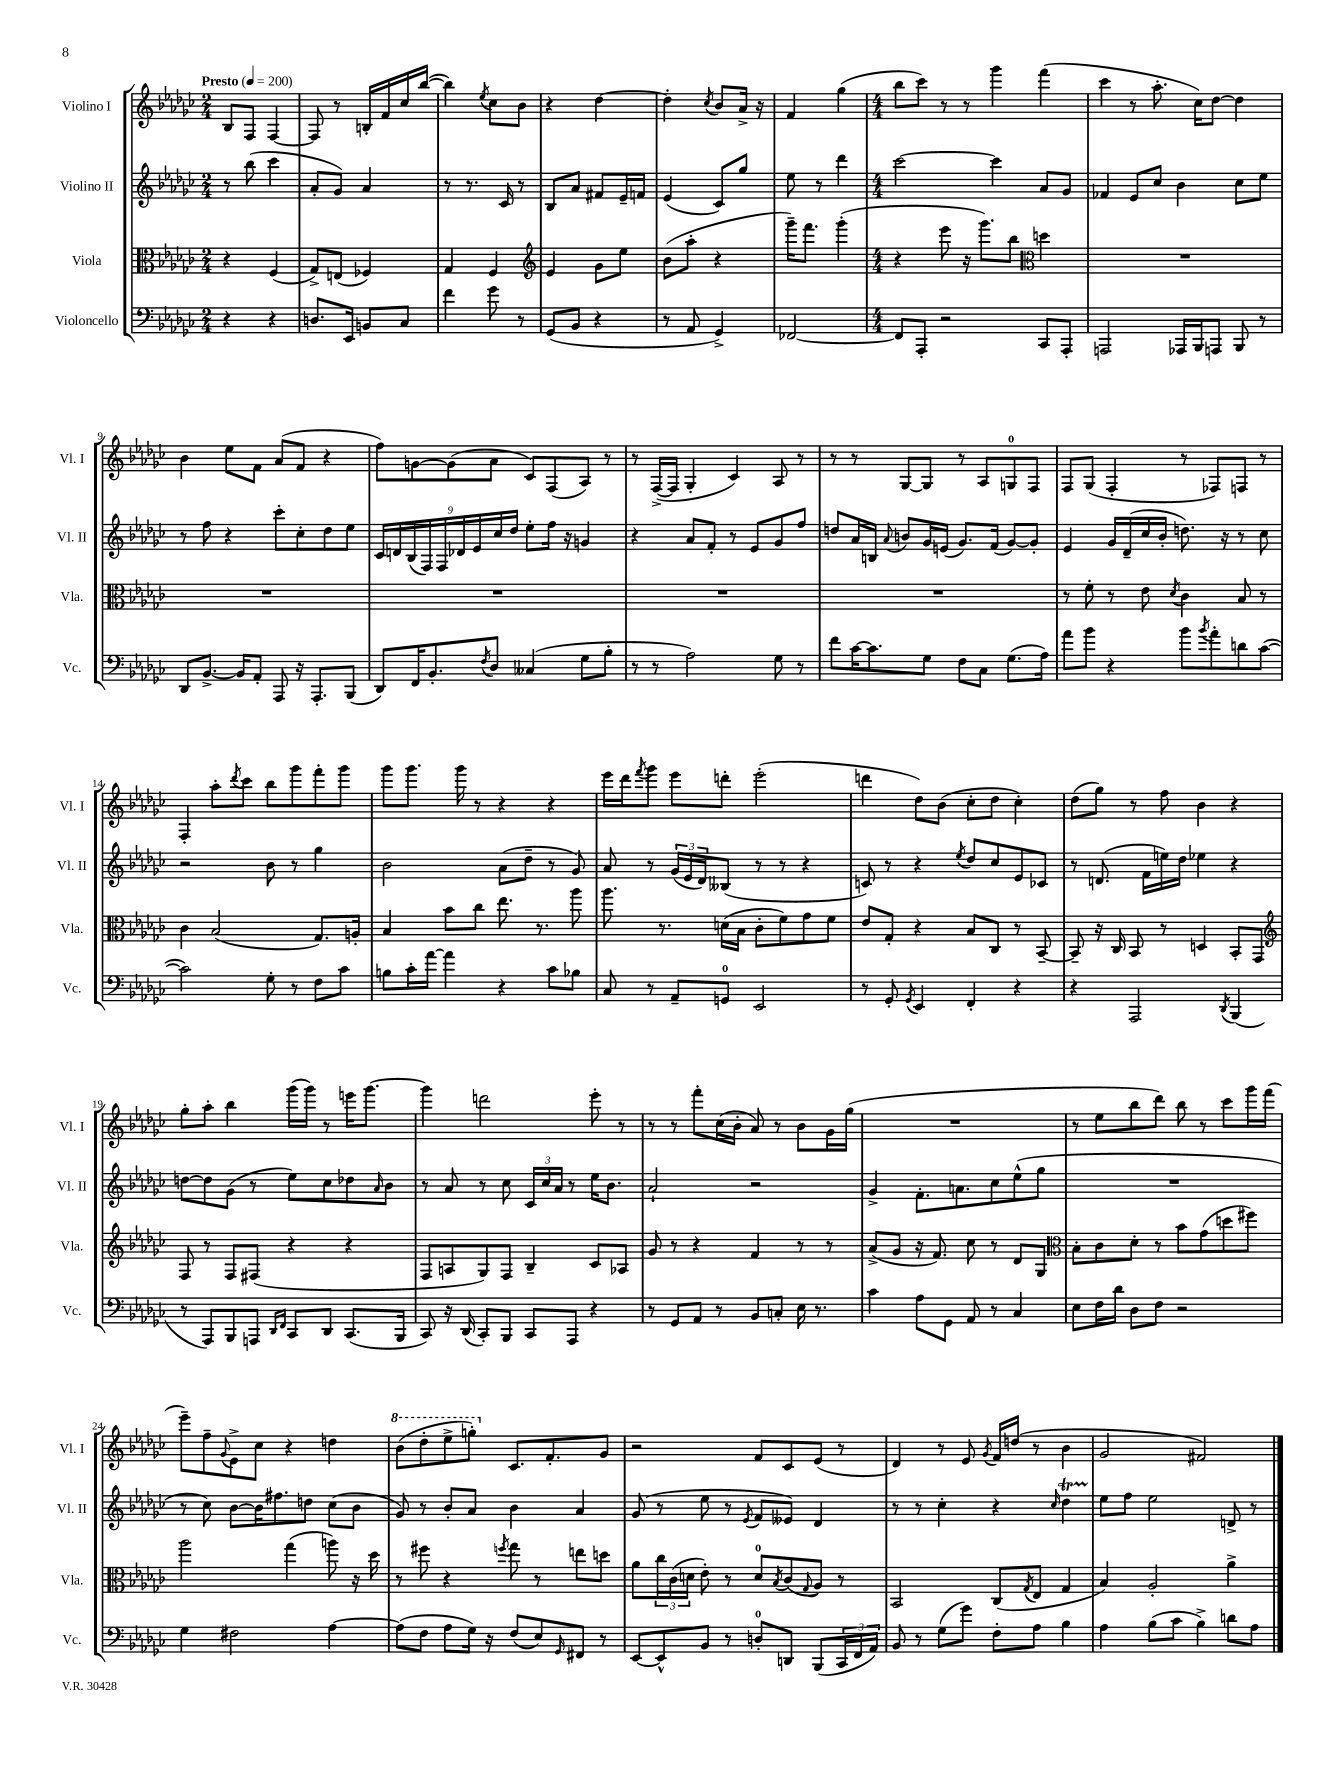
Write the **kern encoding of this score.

**kern	**kern	**kern	**kern
*staff4	*staff3	*staff2	*staff1
*clefF4	*clefC3	*clefG2	*clefG2
*k[b-e-a-d-g-c-]	*k[b-e-a-d-g-c-]	*k[b-e-a-d-g-c-]	*k[b-e-a-d-g-c-]
*M2/4	*M2/4	*M2/4	*M2/4
*MM200	*MM200	*MM200	*MM200
4r	4r	8r	8B-
.	.	(8bb-	8F
4r	(4F	4ccc-	[4F
=	=	=	=
8.D	8G-^)	8a-'	8F]
.	(8E	8g-)	8r
16EE-	.	.	.
8BB	4F-)	4a-	16B'
.	.	.	16f
8C-	.	.	16cc-
.	.	.	([16bb-
=	=	=	=
4f	4G-	8r	4bb-])
.	.	8.r	.
.	.	.	8qee-
8g-	4F	.	8cc-
.	.	16c-	.
8r	.	8r	8b-
=	=	=	=
*	*clefG2	*	*
(8GG-	4e-	8B-	4r
8BB-	.	8a-	.
4r	8g-	8f#	[4dd-
.	8ee-	16e-~	.
.	.	16f	.
=	=	=	=
8r	(8b-	(4e-	4dd-']
8AA-	8aa-'	.	.
.	.	.	8qcc-
4GG-^)	4r	8c-)	8b-
.	.	8gg-	16a-^
.	.	.	16r
=	=	=	=
[2FF-	16ggg-~)	8ee-	4f
.	8.fff	.	.
.	.	8r	.
.	(4ggg-'	4ddd-	(4gg-
=	=	=	=
*M4/4	*M4/4	*M4/4	*M4/4
8FF-]	4r	[2ccc-	8bb-
8AAA-'	.	.	8ccc-)
2r	8eee-	.	8r
.	16r	.	8r
.	8.ggg-)	.	.
.	.	4ccc-]	4ggg-
.	8bb-	.	.
*	*clefC3	*	*
8CC-	4dd	8a-	(4fff
8AAA-'	.	8g-	.
=	=	=	=
2AAA	1r	4f-	4ccc-
.	.	8e-	8r
.	.	8cc-	8.aa-'
16AAA-	.	4b-	.
16BBB-	.	.	16cc-)
8AAA	.	.	[8dd-
8BBB-	.	8cc-	4dd-]
8r	.	8ee-	.
=	=	=	=
8DD-	1r	8r	4b-
[8.BB-^	.	8ff	.
.	.	4r	8ee-
16BB-]	.	.	.
8AA-'	.	.	8f
8AAA-	.	8ccc-'	(8a-
16r	.	8cc-'	8f
8.AAA-'	.	.	.
.	.	8dd-	4r
(8BBB-	.	8ee-	.
=	=	=	=
8DD-)	1r	18c-	8ff)
.	.	18d	.
.	.	(18B-	.
16FF	.	.	[8g
.	.	18F)	.
8.BB-'	.	.	.
.	.	18F	.
.	.	.	(8g]
.	.	18d-	.
.	.	18e-	.
8qF	.	.	.
8D-	.	.	8a-
.	.	18cc-	.
.	.	18dd-	.
(4C--	.	8ee-'	8c-)
.	.	16ff	(8F
.	.	16r	.
8G-	.	4g	8A-)
8B-'	.	.	8r
=	=	=	=
8r	1r	4r	8r
8r	.	.	([16F^
.	.	.	16F]
2A-)	.	8a-	4G-'
.	.	8f'	.
.	.	8r	4c-)
.	.	8e-	.
8G-	.	8g-	8A-
8r	.	8ff	8r
=	=	=	=
8f	1r	8dd	8r
[16c-	.	16a-	8r
8.c-]	.	16B	.
.	.	8qqa-	.
.	.	8b	[8G-
8G-	.	16g-	8G-]
.	.	(16e	.
8F	.	8.g-)	8r
8C-	.	.	8A-
.	.	(16f	.
(8.G-	.	[8g-)	8G
.	.	8g-']	8F
16A-)	.	.	.
=	=	=	=
8a-	8r	4e-	8F
8b-	8f'	.	(8G-
4r	8r	16g-	4F'
.	.	(16d-~	.
.	8e-	16cc-	.
.	.	16b-'	.
.	8qd-	.	.
8b-	4c-	8.dd)	8r
8qb-	.	.	.
8a-'	.	.	8F-)
.	.	16r	.
8d	8B-	8r	8F
([8c-	8r	8cc-	8r
=	=	=	=
2c-])	4c-	2r	4F'
.	(2B-	.	8aa-'
.	.	.	8qddd-
.	.	.	8ccc-
8G-'	.	8b-	8bb-
8r	.	8r	8ggg-
8F	8.G-)	4gg-	8fff'
8c-	.	.	8ggg-
.	16A'	.	.
=	=	=	=
8B	4B-	2b-	8ggg-
16c-'	.	.	8.ggg-
[16a-	.	.	.
4a-]	8b-	.	.
.	.	.	16ggg-
.	8cc-	.	8r
4r	8.ee-	(8a-	4r
.	.	8dd-~	.
.	8.r	.	.
8c-	.	8r	4r
8B-	8aa-	8g-)	.
=	=	=	=
8C-	8.aa-	8a-	16eee-
.	.	.	16ddd-
.	.	.	8qfff
8r	.	8r	8ggg-
.	8.r	.	.
8AA-~	.	(24g-	8eee-
.	.	24e-	.
.	.	24d-)	.
8GG	(16d	(8B--	8ddd'
.	16B-	.	.
2EE-	8c-'	8r	(2eee-'
.	8f)	8r	.
.	8g-	4r	.
.	8f	.	.
=	=	=	=
8r	8e-	8c)	4ddd
8GG-'	8G-'	8r	.
8qGG-	.	.	.
4EE-	4r	4r	8dd-)
.	.	.	(8b-
.	.	8qee-	.
4FF'	8B-	8dd-	8cc-'
.	8C-	8cc-	8dd-
4r	8r	8e-	4cc-')
.	[8BB-~	8c-	.
=	=	=	=
4r	8BB-~]	8r	(8dd-
.	16r	(8.d	8gg-)
.	16C-	.	.
2AAA-	8BB-	.	8r
.	.	16f	.
.	8r	16ee)	8ff
.	.	16dd-	.
.	4D	4ee-	4b-
8qDD-	.	.	.
(4BBB-	8BB-'	4r	4r
.	8GG-	.	.
=	=	=	=
*	*clefG2	*	*
8r	8F	[8dd	8gg-'
8AAA-)	8r	8dd]	8aa-'
8BBB-	8F	(8g-	4bb-
8AAA	(8F#	8r	.
16qqDD-	.	.	.
16qqFF	.	.	.
8CC-	4r	8ee-)	(16ggg-
.	.	.	16ggg-)
8DD-	.	8cc-	8r
(8.CC-	4r	8dd-	16eee
.	.	.	[8.ggg-
.	.	16qqa-	.
.	.	8b-	.
16BBB-	.	.	.
=	=	=	=
8CC-)	8F	8r	4ggg-]
16r	8A	8a-	.
(16DD-	.	.	.
8CC-')	8G-)	8r	2ddd
8BBB-	8F	8cc-	.
8CC-	4B-~	24c-	.
.	.	24cc-	.
.	.	24a-	.
8AAA-	.	8r	.
4r	8c-	16ee-	8eee-'
.	.	8.b-	.
.	8A-	.	8r
=	=	=	=
8r	8g-	2a-`	8r
8GG-	8r	.	8r
8AA-	4r	.	8fff'
8r	.	.	(16cc-
.	.	.	16b-'
8BB-	4f	2r	8a-)
8C'	.	.	8r
16E-	8r	.	8b-
8.r	.	.	.
.	8r	.	16g-
.	.	.	(16gg-
=	=	=	=
4c-	(8a-^	4g-^	1r
.	8g-	.	.
8A-	16r	8.f'	.
.	8.f)	.	.
8GG-	.	.	.
.	.	8.a	.
8AA-	8cc-	.	.
8r	8r	8cc-	.
4C-	8d-	(8ee-^^	.
.	8G-	8gg-	.
=	=	=	=
*	*clefC3	*	*
8E-	8B-'	1r	8r
16F	8c-	.	8ee-
16d-	.	.	.
8D-	8d-'	.	8bb-
8F	8r	.	8ddd-)
2r	8b-	.	8bb-
.	(8g-	.	8r
.	8dd	.	8ccc-
.	8ff#)	.	16ggg-
.	.	.	(16fff
=	=	=	=
4G-	2aa-	8r	8eee-~)
.	.	8cc-)	8ff~
.	.	.	8qqg-
2F#	.	[8b-	8e-^
.	.	16b-]	8cc-
.	.	8.ff#	.
.	(4gg-	.	4r
.	.	8dd	.
[4A-	8aa)	(8cc-	4dd
.	16r	8b-	.
.	16dd-	.	.
=	=	=	=
(8A-]	8r	8g-)	(8bb-
8F	8ff#	8r	8ddd-'
8A-	4r	8b-'	8eee-^
16G-)	.	8a-	8ggg')
16r	.	.	.
.	8qff	.	.
(8F	8gg-	4b-	8.c-
8E-)	8r	.	.
.	.	.	8.f'
16qqGG-	.	.	.
8FF#	8ee	4a-	.
8r	8dd	.	8g-
=	=	=	=
[8EE-	8a-	(8g-	2r
8EE-^^]	24cc-	8r	.
.	(24c-	.	.
.	24d	.	.
8BB-	8e-')	8ee-	.
8r	8r	8r	.
.	.	8qe-	.
8D'	8d	8f	8f
.	8qB-	.	.
8DD	(8c-	8e--)	8c-
.	8qqG-	.	.
(8BBB-	8A-)	4d-	(8e-
24CC-	8r	.	8r
24FF	.	.	.
24AA-)	.	.	.
=	=	=	=
8BB-	2BB-	8r	4d-)
8r	.	8r	.
(8G-	.	4cc-'	8r
8g-)	.	.	8e-
.	.	.	8qg-
8F'	(8C-	4r	16f
.	.	.	(16dd
.	8qG-	.	.
8A-	8E-	.	8r
.	.	16qqcc-	.
4B-	4G-	4dd-	4b-
=	=	=	=
4A-	4B-)	8ee-	2g-
.	.	8ff	.
(8B-	2A-'	2ee-	.
8c-	.	.	.
4B-^)	.	.	2f#)
8d	4a-^	8d^	.
8A-	.	8r	.
==	==	==	==
*-	*-	*-	*-
